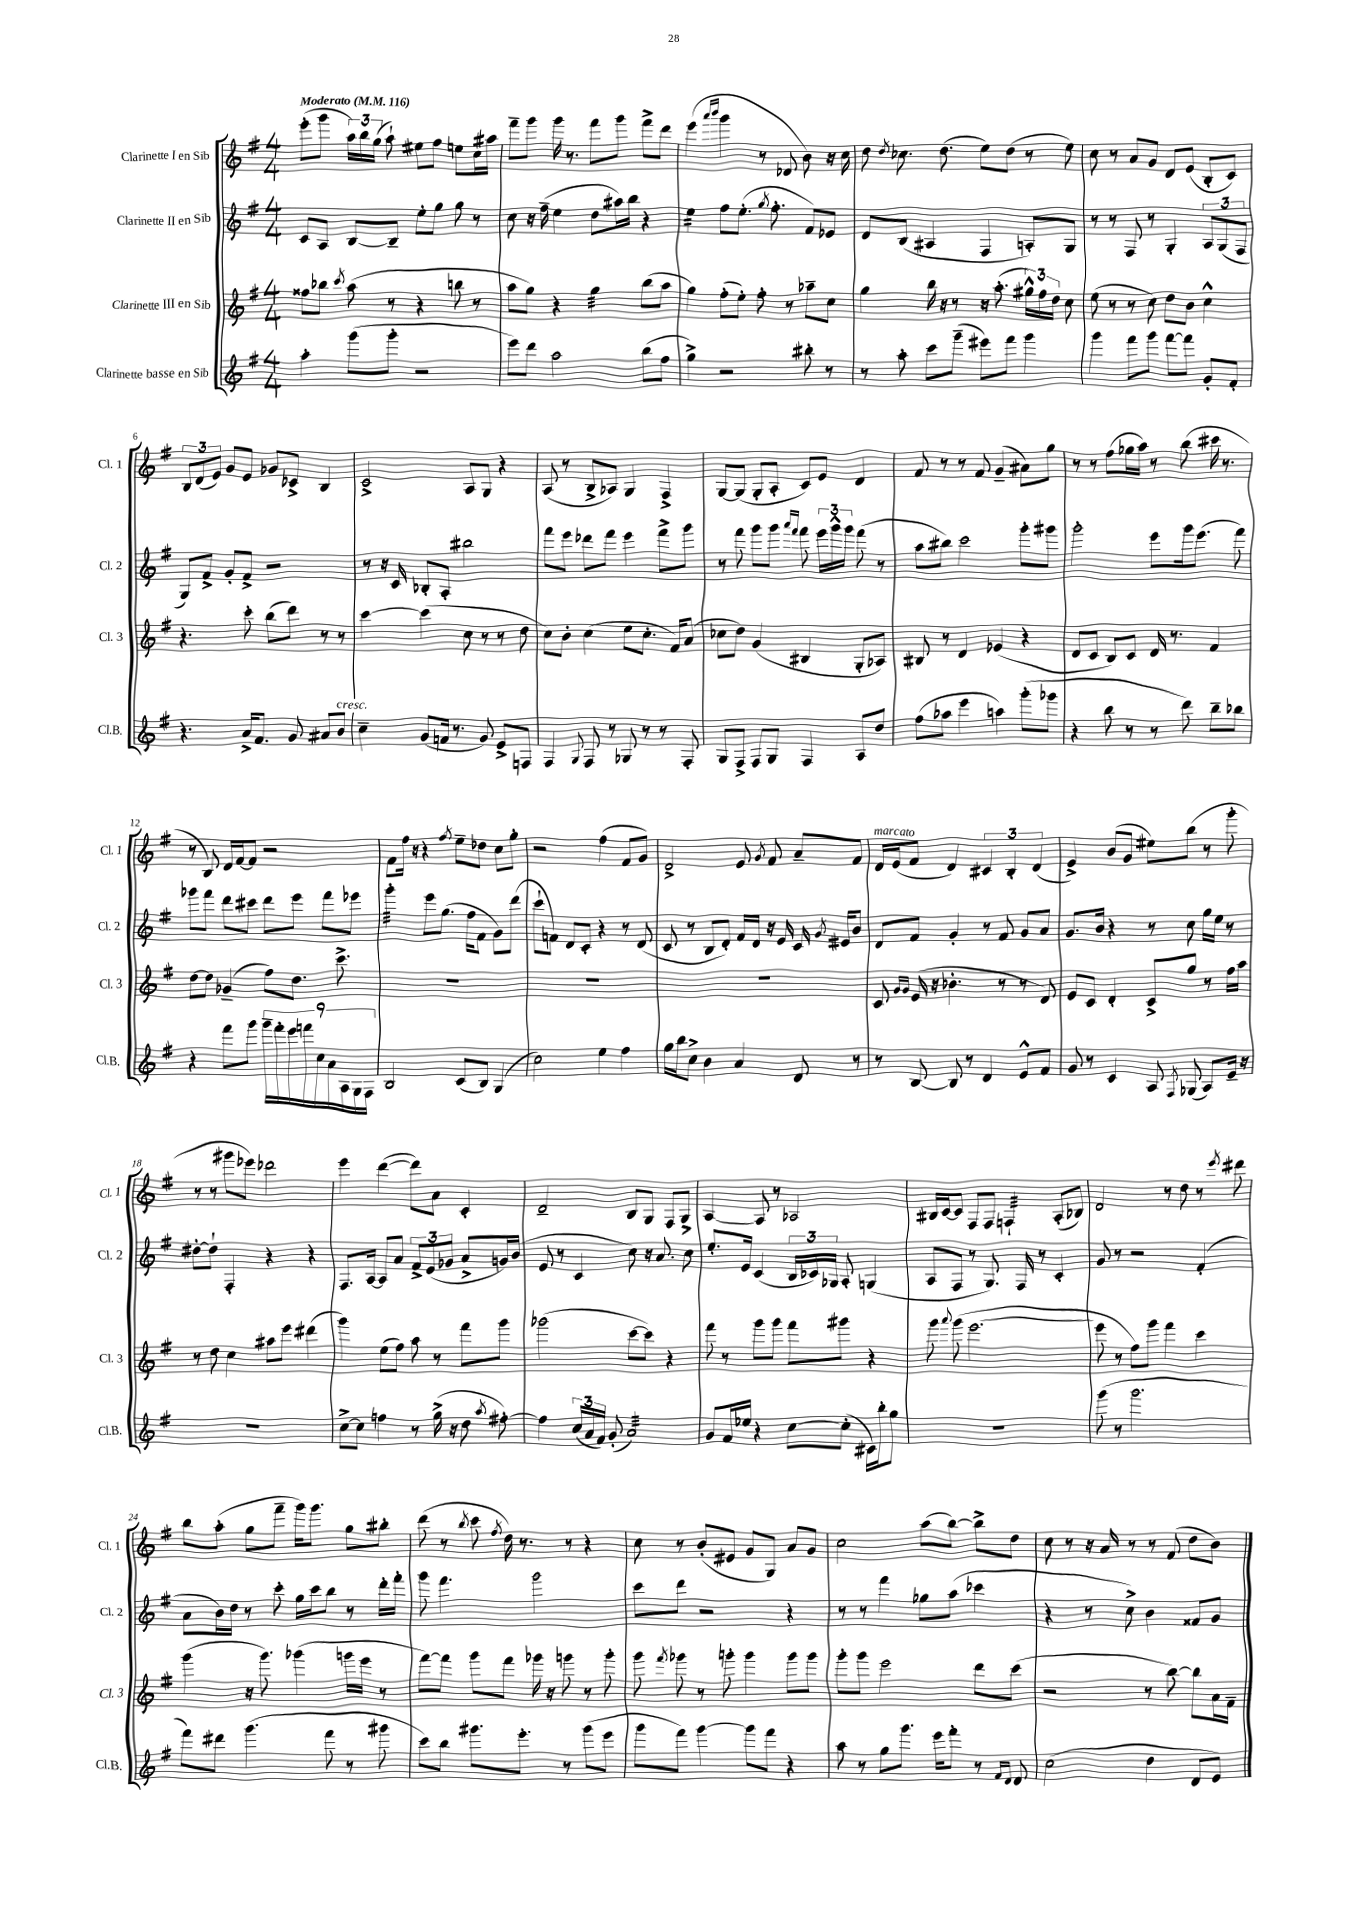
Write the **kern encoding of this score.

**kern	**kern	**kern	**kern
*staff4	*staff3	*staff2	*staff1
*clefG2	*clefG2	*clefG2	*clefG2
*k[f#]	*k[f#]	*k[f#]	*k[f#]
*M4/4	*M4/4	*M4/4	*M4/4
*MM116	*MM116	*MM116	*MM116
4aa'	8ff##	8c	(8eee'
.	8bb-	8A	8ggg
.	8qccc	.	.
(8ggg	(8aa	[8B	24aa)
.	.	.	24bb
.	.	.	(24gg
8ggg'	8r	8B~]	8aa`)
2r	4r	8ee'	8ee#
.	.	8gg	8ff#
.	8bb	8gg	8ee
.	8r	8r	16cc
.	.	.	16aa#
=	=	=	=
8eee)	8aa	8cc	8fff#~
8ddd	8gg)	16r	8ggg
.	.	(16ff#~	.
2aa	4r	4ee	16ggg
.	.	.	8.r
.	4gg	8dd	8fff#
.	.	16aa#)	8ggg
.	.	16bb	.
(8bb	(8bb	4r	8fff#^
8ff#	8aa	.	8ddd
=	=	=	=
4gg^)	4gg)	4ee	(4eee
.	.	.	16qqaaa
.	.	.	16qqbbb
2r	(8ff#'	8ff#	4ggg
.	8ee')	(8.ee'	.
.	8ff#'	.	8r
.	.	8qgg	.
.	.	8.ff#'	.
.	8r	.	8d-
8bb#'	8aa-~	8f#)	8b)
8r	8cc	8e-	16r
.	.	.	16cc
=	=	=	=
8r	4gg	8d	8dd
.	.	.	8qdd
8aa'	.	(8B	8.cc-
8ccc	16bb	4A#	.
.	16r	.	(8.dd
(8ggg~	8r	.	.
8eee#)	16r	4F#	8ee)
.	(8.aa'	.	.
8fff#	.	.	(8dd
4ggg	24gg#^^)	8A')	8r
.	24ff#	.	.
.	24dd	.	.
.	8cc	8G	8ee)
=	=	=	=
4ggg	(8ee	8r	8cc
.	8r	8r	8r
8fff#	8r	8F#	8a
8ggg	8cc)	8r	8g
[8fff#	8dd	4G'	8d
8fff#]	8b	.	(8e
8g'	4cc^^	12A	8B'
.	.	(12G	.
8f#'	.	.	8c)
.	.	12F#	.
=	=	=	=
4.r	4.r	8G)	12B
.	.	.	(12d
.	.	8f#^	.
.	.	.	12e)
.	.	8g'	8g
16a^	8ccc'	8f#^	8e
8.f#	.	.	.
.	(8bb	2r	8g-
8g	8ddd)	.	8c-^
8a#	8r	.	4B
8b	8r	.	.
=	=	=	=
4cc~	[4ccc	8r	2c^
.	.	16r	.
.	.	16c	.
(8g	(4ccc]	8B-'	.
16f	.	8A'	.
8.r	.	.	.
.	8cc	2bb#	8A
8g)	8r	.	8G
8e^	8r	.	4r
8F	8dd	.	.
=	=	=	=
4F#	8cc)	8fff#	(8A
.	8b'	8eee	8r
8qqG	.	.	.
8F#	(4cc	8ddd-	8B^
8r	.	8fff#	8A-)
8G-	8ee	4eee	4G
8r	8.cc'	.	.
8r	.	8fff#^	4F#^
.	16f#)	.	.
8F#'	(8a	8ggg	.
=	=	=	=
8G	8cc-	8r	[8G
8F#^	8dd)	8fff#	(8G]
8F#	(4g	8ggg	8G'
8G	.	8ggg	8A'
.	.	16qqaaa	.
.	.	16qqfff#	.
4F#	4B#	8fff#	8c)
.	.	24eee	8e
.	.	24ggg^^	.
.	.	24ggg	.
8A	8G'	(8fff#	4d
8dd	8A-)	8r	.
=	=	=	=
(8ff#	8B#	8aa	8f#
8aa-	8r	8bb#)	8r
4eee	4d	2ccc	8r
.	.	.	8f#
4aa)	(4e-	.	(4g~
(8ggg'	4r	8ggg'	8a#)
8ggg-	.	8ggg#	8gg
=	=	=	=
4r	8d	2ggg'	8r
.	8c	.	8r
8bb	8B)	.	(8ff#
8r	8c	.	16gg-
.	.	.	16aa)
8r	16d	8eee	8r
.	8.r	.	.
8ddd)	.	16ggg	(8bb
.	.	(8.eee	.
8bb~	4f#	.	16ccc#
.	.	.	8.r
8bb-	.	8fff#)	.
=	=	=	=
4r	[8dd	8ggg-	8r
.	8dd]	8fff#	8B)
8fff#	(4g-~	8ddd	16d
.	.	.	[16f#
8ggg	.	8ccc#	8f#]
18ggg~	8ff#)	8ddd	2r
18fff#'	.	.	.
18eee	.	.	.
.	8.dd	8eee	.
18fff	.	.	.
18cc	.	.	.
.	.	8fff#	.
18a	.	.	.
.	8.ccc^	.	.
18A	.	.	.
.	.	8eee-	.
18G	.	.	.
18F#	.	.	.
=	=	=	=
2B	1r	4ggg'	8f#
.	.	.	16ff#
.	.	.	16r
.	.	8eee	4r
.	.	(8.gg	.
.	.	.	8qff#
(8c	.	.	8ee~
.	.	16ff#	.
8B)	.	8f#	8dd-
(4G	.	8g)	8cc
.	.	(8ddd	8gg'
=	=	=	=
2cc)	1r	8ccc`	2r
.	.	8f)	.
.	.	8d	.
.	.	8c'	.
4ee	.	4r	(4ff#
4ff#	.	8r	8f#
.	.	(8d	8g)
=	=	=	=
16gg	1r	8c	2d^
16bb	.	.	.
8cc^	.	8r	.
4b	.	8B	.
.	.	8d')	.
4a	.	16f#	8e
.	.	16d	.
.	.	.	8qg
.	.	16r	8f#
.	.	16e	.
8d	.	16c	8a~
.	.	8qg	.
.	.	16e#	.
8r	.	8b	8f#
=	=	=	=
8r	8c	8d	16d
.	.	.	(16e
.	16qqg	.	.
.	16qqg	.	.
[8B	(16e	8f#	8f#
.	16r	.	.
8B]	4.b-'	4g'	4d)
8r	.	.	.
4d	.	8r	6c#
.	8r	8f#	.
.	.	.	6B'
8e^^	8r	8g	.
.	.	.	(6d
8f#	8d)	8a	.
=	=	=	=
8g	8e	8.g	4e^)
8r	8c	.	.
.	.	16b	.
4c	4d'	4r	(8b
.	.	.	8g
8A	8c^	8r	8ee#)
8qF#	.	.	.
(8G-	8gg	8cc	(8bb
8A)	8r	16gg	8r
.	.	16ee	.
16e~	16ff#	8r	8ggg'
16r	16aa	.	.
=	=	=	=
1r	8r	[8dd#'	8r
.	8dd	8dd#`]	8r
.	4cc	4F#'	8ggg#
.	.	.	8eee-)
.	8aa#	4r	2ddd-
.	8eee	.	.
.	(4ddd#	4r	.
=	=	=	=
[8cc^	4ggg)	8.F#	4eee
8cc]	.	.	.
.	.	[16A	.
4ff	(8ee	8A]	([4ddd
.	8ff#)	8a	.
8r	8aa	12f#^	8ddd])
.	.	(12e	.
(16gg^	8r	.	8a
.	.	12g-	.
16r	.	.	.
8dd	8fff#	8a^	4c'
8qaa	.	.	.
[8ff#')	8ggg	16g)	.
.	.	(16b	.
=	=	=	=
4ff#]	(2ggg-	8e	2d~
.	.	8r	.
(24cc	.	4c	.
24a	.	.	.
24f#)	.	.	.
(8g'	.	.	.
2a)	[8ccc	8cc)	8B
.	8ccc])	16r	8G
.	.	8.a	.
.	4r	.	8F#
.	.	8cc	8G^
=	=	=	=
8g	8fff#	8.ee'	[4A
16f#	8r	.	.
16ee-	.	16e	.
4r	8ggg	(4c	8A]
.	8ggg	.	8r
[8cc	8fff#	24B	2A-
.	.	24c-)	.
.	.	24G-	.
(8cc']	8ggg#	8A'	.
16c#)	4r	(4G	.
16bb'	.	.	.
8gg	.	.	.
=	=	=	=
1r	8ggg	8A	16B#
.	.	.	[16c
.	8qqaaa	.	.
.	(8ggg	8F#	8c]
.	[2.eee	8r	8F#
.	.	8.G)	8F#
.	.	.	4F`
.	.	16F#	.
.	.	8r	.
.	.	4c'	(8A'
.	.	.	8B-)
=	=	=	=
(8ggg	8eee]	8g	2d
8r	8r	8r	.
2.ggg	8ff#)	2r	.
.	8ggg	.	.
.	4fff#	.	8r
.	.	.	8dd
.	4ccc	(4f#'	8r
.	.	.	8qeee
.	.	.	8ddd#
=	=	=	=
8fff#)	(4ggg	8a	8bb
8ddd#	.	16b)	(8aa'
.	.	16dd	.
(4.ggg	16r	8r	8gg
.	8.ggg)	.	.
.	.	8ccc'	8fff#~
.	(4ggg-	16gg	16ggg)
.	.	16ccc	8.ggg
8fff#	.	8bb	.
8r	16ggg	8r	8gg
.	16eee	.	.
8ggg#	8r	16ddd'	8bb#'
.	.	16fff#'	.
=	=	=	=
8ccc)	[8fff#)	8ggg	(8ddd
8bb	8fff#]	4.fff#	8r
.	.	.	8qbb
8.ggg#	8ggg	.	8ccc
.	.	.	8qff#
.	8fff#	.	16dd)
8.eee'	.	.	8.r
.	16ggg-	2ggg	.
.	16r	.	.
8r	8ggg	.	8r
(8ggg#	8r	.	4r
8eee	8ggg'	.	.
=	=	=	=
8ggg	8ggg	8ccc	8cc
.	8qfff#	.	.
8fff#)	8ggg-	8ddd	8r
[4ggg	8r	2r	(8b'
.	8ggg'	.	8e#
8ggg]	4ggg	.	8g
8fff#	.	.	8G)
4r	8ggg	4r	8a
.	8ggg	.	8g
=	=	=	=
8aa	8ggg'	8r	2cc
8r	8ggg	8r	.
8gg	2eee	4fff#	.
8.ggg	.	.	.
.	.	8gg-	(8aa
16eee	.	.	.
8fff#'	.	(8aa	[8bb)
8r	8ddd	4ccc-	8bb^]
16qqf#	.	.	.
16qqd	.	.	.
8d	(8ccc	.	8dd
=	=	=	=
(2cc	2r	4r	8cc
.	.	.	8r
.	.	8r	16r
.	.	.	16a
.	.	8cc^)	8r
4dd	8r	4b	8r
.	[8bb)	.	(8f#
8d	8bb]	8f##	8dd
8e)	16a	8g	8b)
.	16f#~	.	.
==	==	==	==
*-	*-	*-	*-
